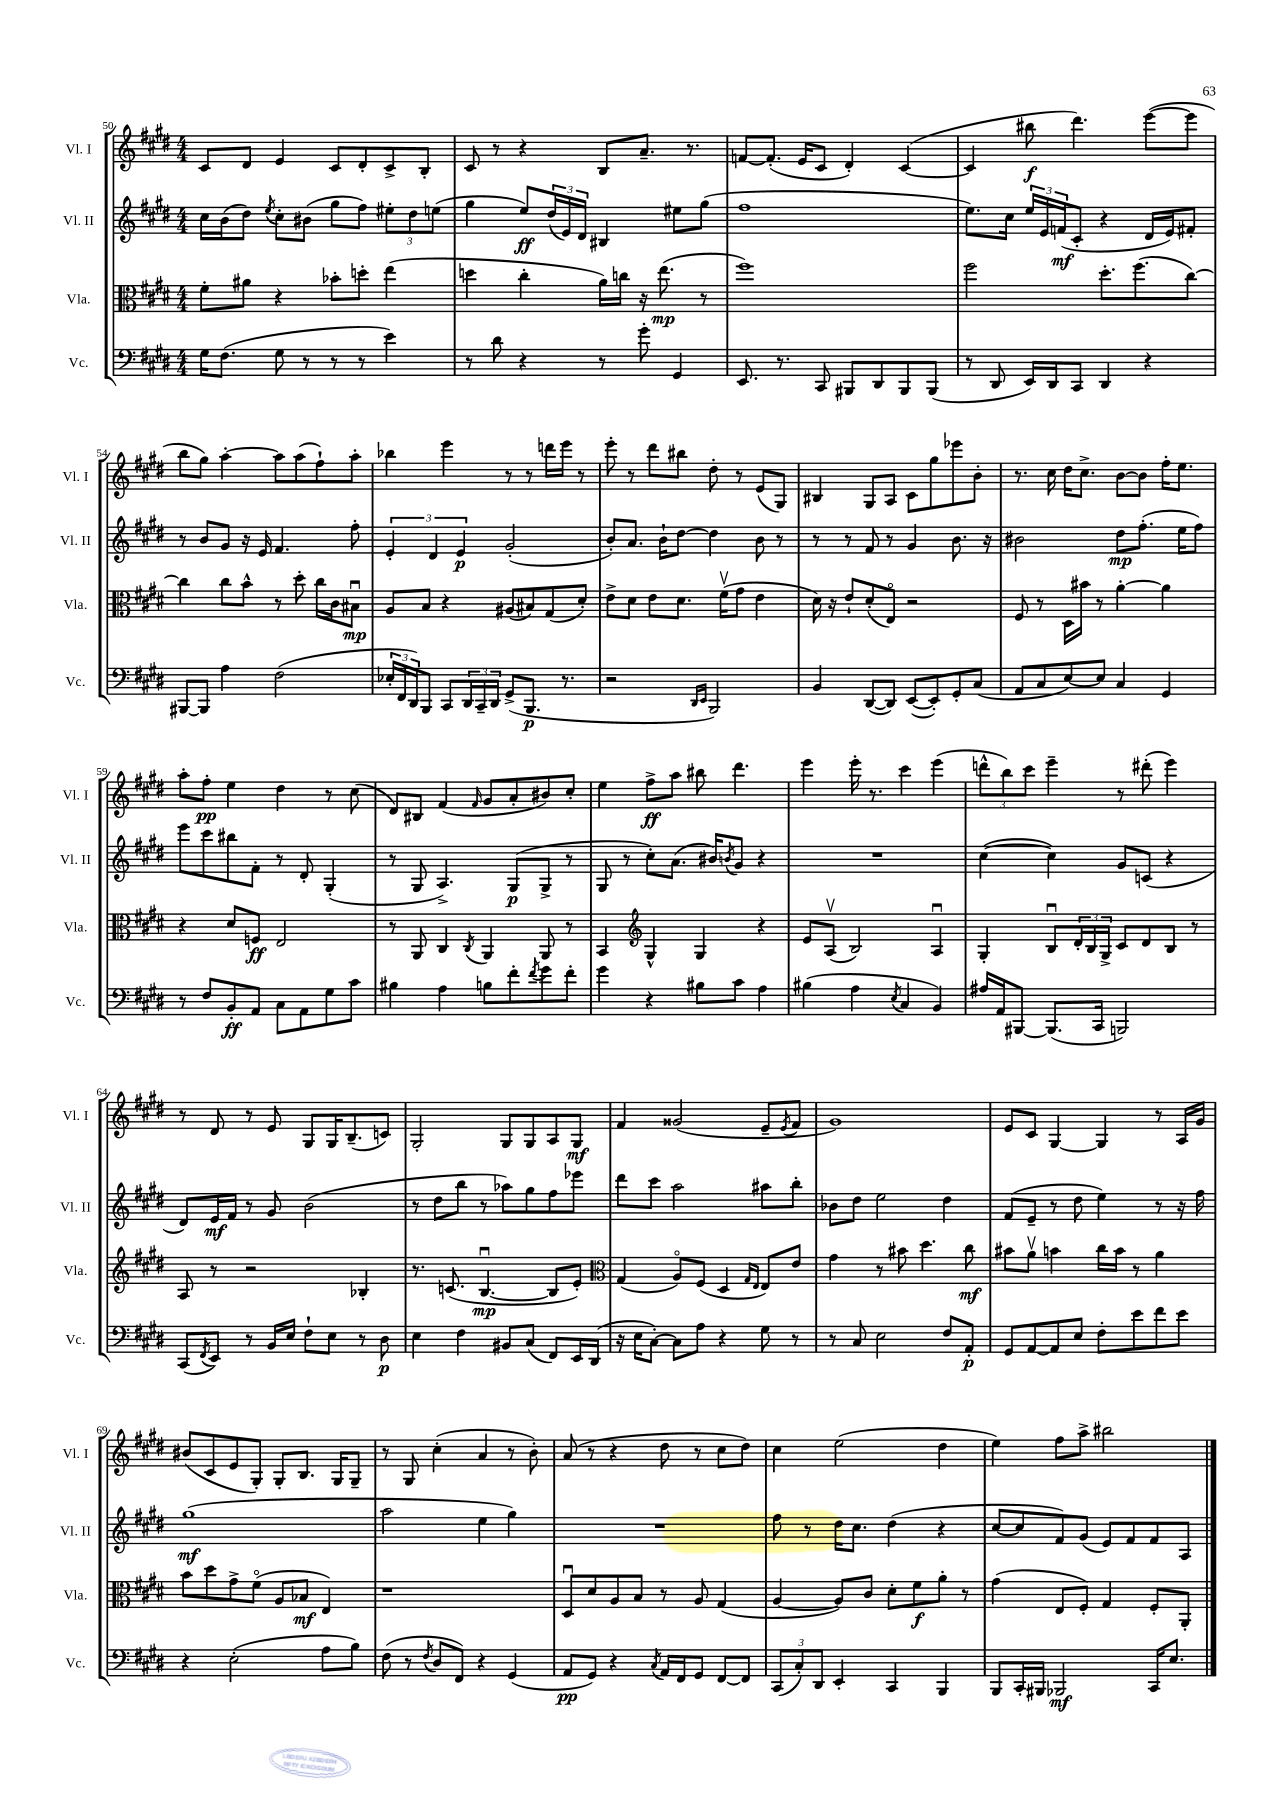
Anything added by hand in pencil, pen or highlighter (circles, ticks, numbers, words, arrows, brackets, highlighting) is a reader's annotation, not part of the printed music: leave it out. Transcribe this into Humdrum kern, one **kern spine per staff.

**kern	**kern	**kern	**kern
*staff4	*staff3	*staff2	*staff1
*clefF4	*clefC3	*clefG2	*clefG2
*k[f#c#g#d#]	*k[f#c#g#d#]	*k[f#c#g#d#]	*k[f#c#g#d#]
*M4/4	*M4/4	*M4/4	*M4/4
16G#	8f#'	16cc#	8c#
(8.F#	.	(16b	.
.	8a#	8dd#)	8d#
.	.	8qee	.
8G#	4r	8cc#'	4e
8r	.	(8b#	.
8r	8b-'	8gg#	8c#
8r	8dd'	8ff#)	8d#'
4e)	(4ee	12ee#'	8c#^
.	.	12dd#	.
.	.	.	8B'
.	.	(12ee	.
=	=	=	=
8r	4dd	4gg#	8c#
8d#	.	.	8r
4r	4cc#'	8ee)	4r
.	.	(24dd#	.
.	.	24e)	.
.	.	24d#	.
8r	16a)	4B#	8B
.	16cc	.	.
8g#'	16r	.	8.a~
.	(8.ee	.	.
4GG#	.	8ee#	.
.	.	.	8.r
.	8r	(8gg#	.
=	=	=	=
8.EE	1ff#)	1ff#	[8f
.	.	.	(8.f']
8.r	.	.	.
.	.	.	16e
8CC#	.	.	8c#
8BBB#	.	.	4d#')
8DD#	.	.	.
8BBB#	.	.	([4c#
(8BBB#	.	.	.
=	=	=	=
8r	2ff#	8.ee)	4c#]
8DD#	.	.	.
.	.	16cc#	.
16EE)	.	24ee	8bb#
.	.	24e	.
16DD#	.	.	.
.	.	(24f	.
8CC#	.	8c#'	4.ddd#)
4DD#	8.dd#'	4r	.
.	(8.ff#	.	.
4r	.	16d#	([8eee
.	.	16e)	.
.	[8cc#)	8f#'	8eee]
=	=	=	=
[8BBB#	4cc#]	8r	8bb
8BBB#]	.	8b	8gg#)
4A	8cc#	8g#	[4aa'
.	8b^^	16r	.
.	.	16e	.
(2F#	8r	4.f#	8aa]
.	8dd#'	.	(8aa
.	16cc#	.	8ff#`)
.	16c#	.	.
.	8B#u	8ff#'	8aa'
=	=	=	=
24E-'	8A	6e'	4bb-
24FF#	.	.	.
24DD#)	.	.	.
8BBB	8B	.	.
.	.	6d#	.
8CC#	4r	.	4eee
.	.	6e	.
24DD#	.	.	.
24CC#~	.	.	.
24DD#	.	.	.
(8GG#^	(8A#	(2g#'	8r
8.BBB	8B#)	.	8r
.	(8G#	.	16ddd
8.r	.	.	16eee
.	8d#')	.	8r
=	=	=	=
2r	8e^	8b')	8eee'
.	8d#	8.a	8r
.	8e	.	8ddd#
.	.	16b`	.
.	8.d#	[8dd#	8bb#
16qqDD#	.	.	.
16qqEE	.	.	.
2BBB)	.	4dd#]	8dd#'
.	(16f#v	.	.
.	8g#	.	8r
.	4e	8b	(8e
.	.	8r	8G#)
=	=	=	=
4BB	16d#)	8r	4B#
.	16r	.	.
.	8e`	8r	.
([8DD#	(8d#'	8f#	8G#
8DD#])	8Eo)	8r	8A
([8EE	2r	4g#	8c#
8EE'])	.	.	8gg#
8GG#'	.	8.b	8eee-
(8C#	.	.	8b'
.	.	16r	.
=	=	=	=
8AA	8F#	2b#	8.r
8C#	8r	.	.
.	.	.	16cc#
[8E)	16D#	.	16dd#
.	16b#	.	8.cc#^
8E]	8r	.	.
4C#	[4a'	8dd#	[8b
.	.	(8.ff#'	8b]
4GG#	4a]	.	16ff#'
.	.	16ee	8.ee
.	.	8ff#)	.
=	=	=	=
8r	4r	8eee	8aa'
8F#	.	8ccc#	8ff#'
8BB'	8d#	8bb#	4ee
8AA	8F	8f#'	.
8C#	2E	8r	4dd#
8AA	.	8d#'	.
8G#	.	(4G#'	8r
8c#	.	.	(8cc#
=	=	=	=
4B#	8r	8r	8d#)
.	8AA	8G#	8B#
4A	4C#	4.A^)	(4f#
.	8qC#	.	16qqf#
8B	4AA	.	8g#
8f#'	.	(8G#	8a'
8qf#	.	.	.
8g#	8AA	8G#^	8b#)
8f#'	8r	8r	8cc#'
=	=	=	=
4g#	4BB	8G#	4ee
.	.	8r	.
*	*clefG2	*	*
4r	4G#^^	8cc#')	8ff#^
.	.	(8.a	8aa
8B#	4G#	.	8bb#
.	.	16b#)	.
.	.	8qb	.
8c#	.	8g#	4.ddd#
4A	4r	4r	.
=	=	=	=
(4B#	8e	1r	4eee
.	(8Av	.	.
4A	2B)	.	16eee'
.	.	.	8.r
8qE	.	.	.
4C#	.	.	4ccc#
4BB)	4Au	.	(4eee
=	=	=	=
16A#	4G#'	([4cc#	12ddd^^
16AA	.	.	.
.	.	.	12bb)
[8BBB#	.	.	.
.	.	.	12ccc#
(8.BBB#]	8Bu	4cc#])	4eee~
.	24d#'	.	.
.	24B	.	.
16CC#	.	.	.
.	24G#^	.	.
2BBB)	8c#	8g#	8r
.	8d#	(8c	(8ddd#'
.	8B	4r	4eee)
.	8r	.	.
=	=	=	=
(8CC#	8A	8d#)	8r
8qFF#	.	.	.
8EE)	8r	16e	8d#
.	.	16f#	.
8r	2r	8r	8r
16BB	.	8g#	8e
16E	.	.	.
8F#`	.	(2b	8G#
8E	.	.	16G#
.	.	.	(8.B~
8r	4B-'	.	.
8D#	.	.	8c)
=	=	=	=
4E	8.r	8r	2G#'
.	.	8dd#	.
.	(8.c	.	.
4F#	.	8bb	.
.	[4.Bu	8r	.
8BB#	.	8aa-)	8G#
(8C#	.	8gg#	8G#
8FF#)	8B]	8ff#	8A
16EE	8e')	8eee-	8G#
(16DD#	.	.	.
=	=	=	=
*	*clefC3	*	*
16r	(4G#	8ddd#	4f#
16E	.	.	.
[8C#')	.	8ccc#	.
8C#]	8Ao)	2aa	(2g##
8A	(8F#	.	.
4r	4D#	.	.
.	16qqG#	.	.
.	16qqE	.	.
8G#	8E)	8aa#	8e~
.	.	.	8qe
8r	8e	8bb'	8f#
=	=	=	=
8r	4g#	8b-	1g#)
8C#	.	8dd#	.
2E	8r	2ee	.
.	8b#	.	.
.	4.dd#	.	.
8F#	.	4dd#	.
8AA'	8cc#	.	.
=	=	=	=
8GG#	8b#	(8f#	8e
[8AA	8av	8e~	8c#
8AA]	4b	8r	[4G#
8E	.	8dd#	.
8F#'	16cc#	4ee)	4G#]
.	16b	.	.
8e	8r	.	.
8f#	4a	8r	8r
8e	.	16r	16A
.	.	16ff#	16g#
=	=	=	=
4r	8b	(1gg#	(8b#
.	8dd#	.	8c#
(2E'	8g#^	.	8e
.	(8f#o	.	8G#')
.	8A	.	8G#'
.	8B-	.	8.B
8A	4E)	.	.
.	.	.	16G#
8B)	.	.	8G#~
=	=	=	=
(8F#	1r	2aa	8r
8r	.	.	8G#
8qF#	.	.	.
8D#	.	.	(4cc#'
8FF#)	.	.	.
4r	.	4ee	4a
(4GG#	.	4gg#)	8r
.	.	.	8b')
=	=	=	=
8AA	8D#u	1r	(8a
8GG#)	8d#	.	8r
4r	8A	.	4r
.	8B	.	.
8qC#	.	.	.
16AA	8r	.	8dd#
16FF#	.	.	.
8GG#	8A	.	8r
[8FF#	(4G#	.	8cc#
8FF#]	.	.	8dd#)
=	=	=	=
(12CC#	[4A	8ff#	4cc#
12C#')	.	.	.
.	.	8r	.
12DD#	.	.	.
4EE'	8A])	16dd#	(2ee
.	.	8.cc#	.
.	8c#	.	.
4CC#	8d#'	(4dd#	.
.	8f#	.	.
4BBB	8a'	4r	4dd#
.	8r	.	.
=	=	=	=
8BBB	(4g#	[8cc#	4ee)
16CC#'	.	8cc#]	.
16BBB#	.	.	.
2BBB-	8E	8f#)	8ff#
.	8F#')	(8g#	8aa^
.	4G#	8e)	2bb#
.	.	8f#	.
16CC#	8F#'	8f#	.
8.E	.	.	.
.	8AA'	8A	.
==	==	==	==
*-	*-	*-	*-
